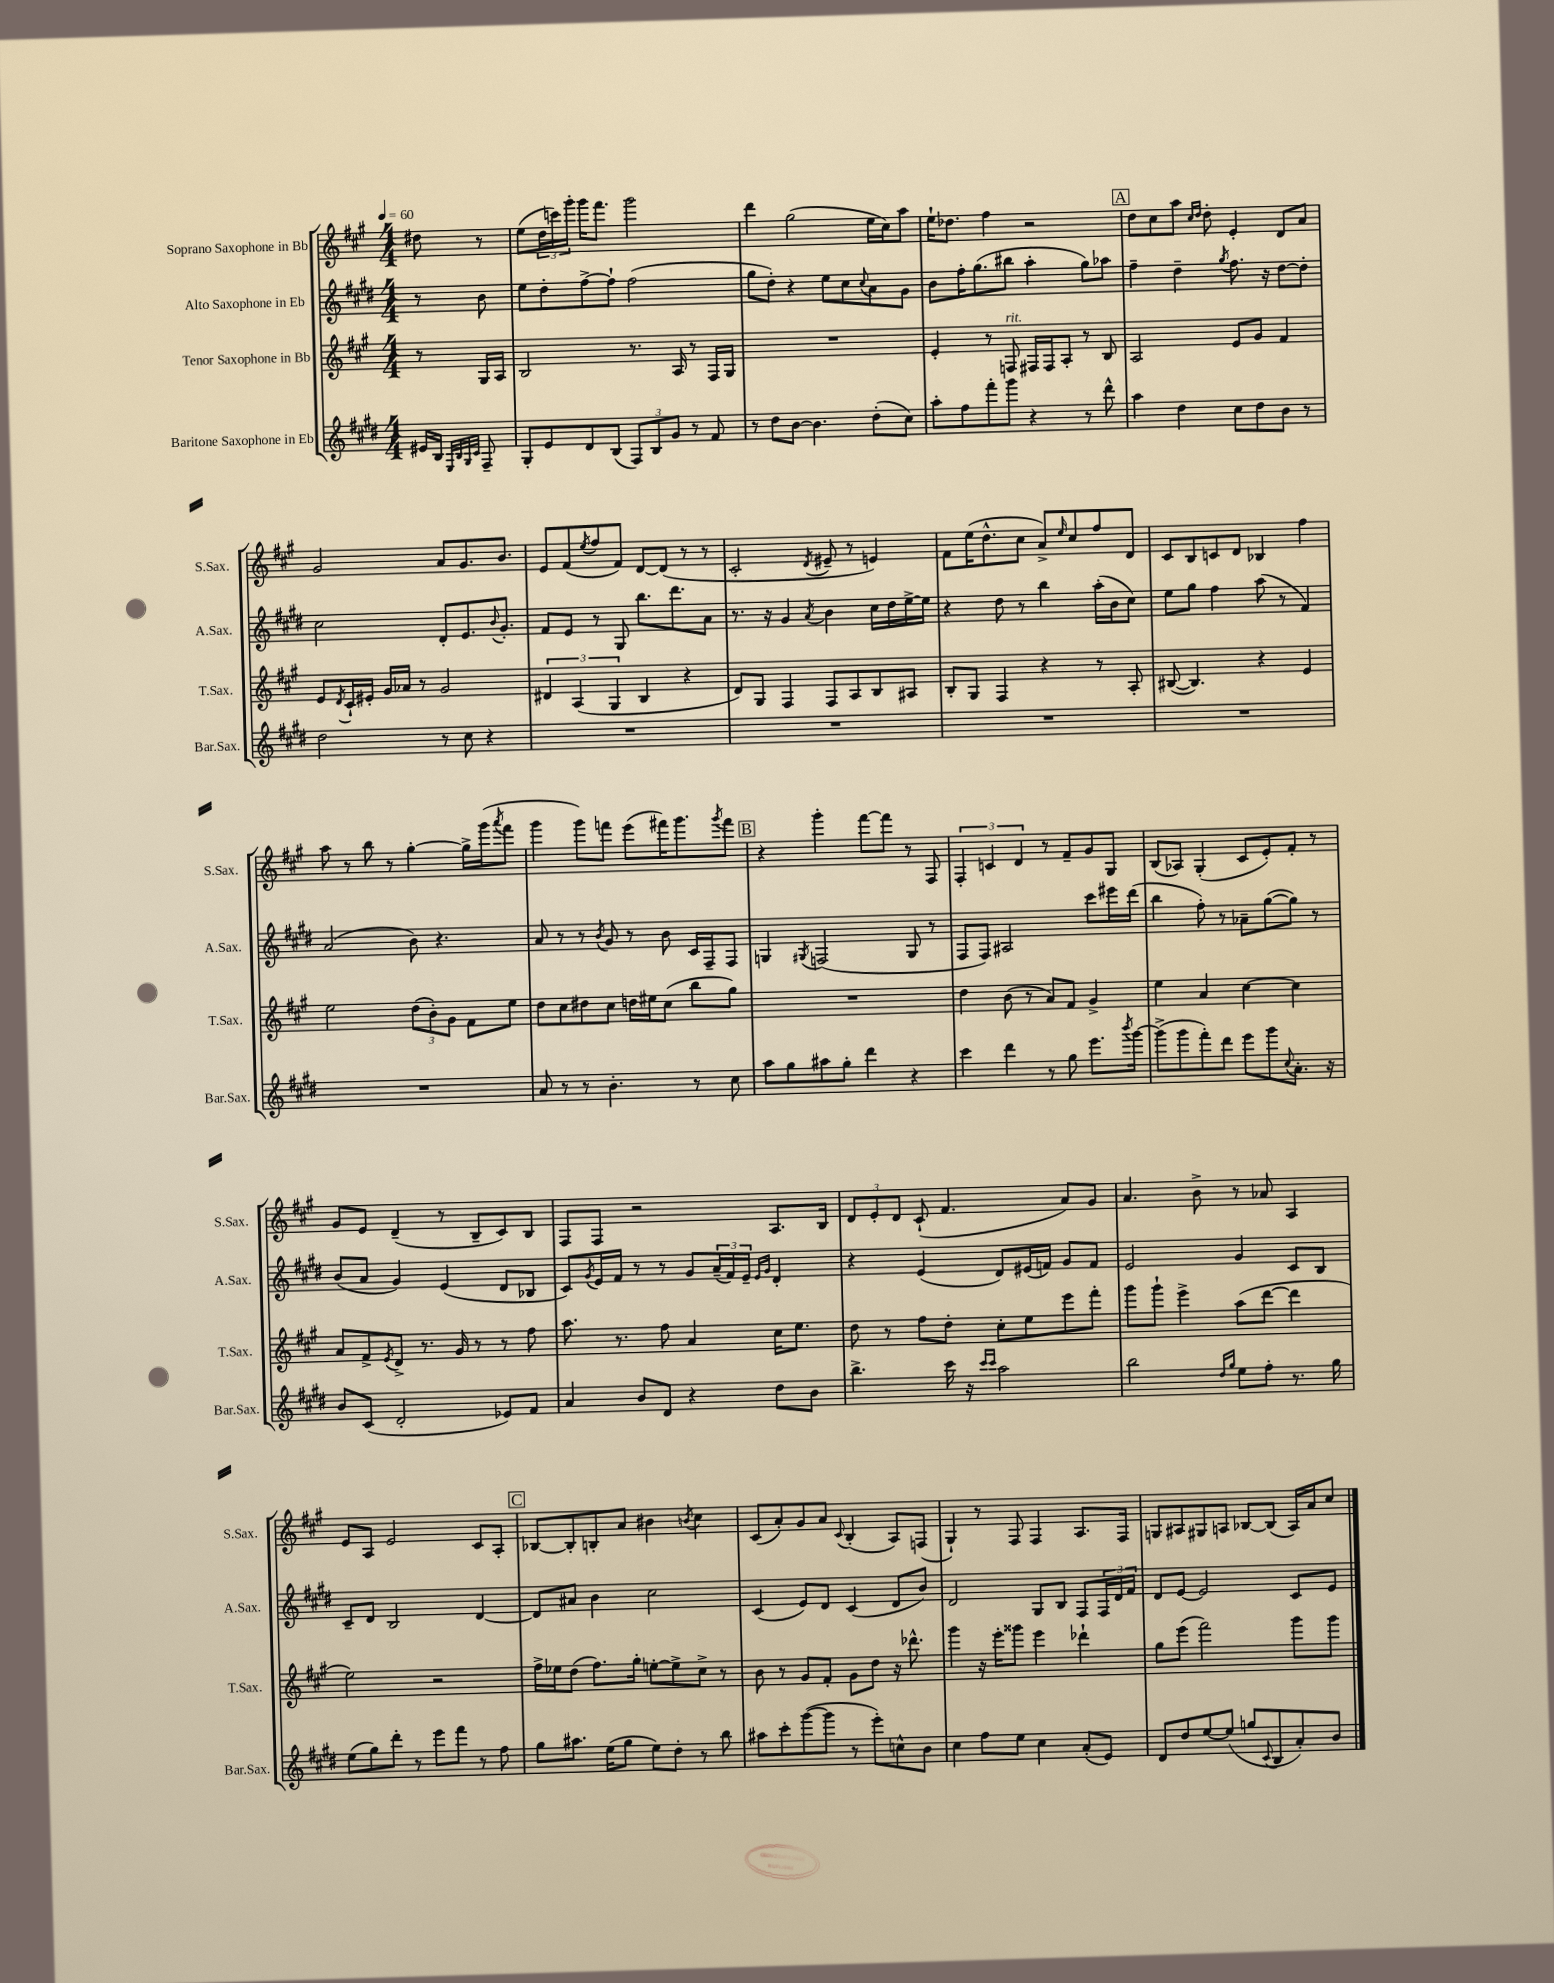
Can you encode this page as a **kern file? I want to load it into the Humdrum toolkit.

**kern	**kern	**kern	**kern
*staff4	*staff3	*staff2	*staff1
*clefG2	*clefG2	*clefG2	*clefG2
*k[f#c#g#d#]	*k[f#c#g#]	*k[f#c#g#d#]	*k[f#c#g#]
*M4/4	*M4/4	*M4/4	*M4/4
*MM60	*MM60	*MM60	*MM60
16e#	8r	8r	8dd#
16B	.	.	.
32qqE	.	.	.
32qqB	.	.	.
32qqG#	.	.	.
32qqc#	.	.	.
8F#~	16G#	8b	8r
.	16A	.	.
=	=	=	=
8G#'	2B	8ee	(8ee
8e	.	8dd#'	24dd
.	.	.	24ccc)
.	.	.	24ggg#'
8d#	.	[8ff#^	16ggg#
.	.	.	8.fff#
(8B	.	8ff#`]	.
12F#)	8.r	(2ff#	2ggg#
12B	.	.	.
12g#	.	.	.
.	16A	.	.
8r	8r	.	.
8f#	16F#	.	.
.	16G#	.	.
=	=	=	=
8r	1r	8gg#	4ddd
8dd#	.	8dd#')	.
[8b	.	4r	(2gg#
4.b]	.	.	.
.	.	8ee	.
.	.	8cc#	.
.	.	8qqcc#	.
(8dd#'	.	8a	16ee
.	.	.	16cc#)
8cc#)	.	8g#	8aa
=	=	=	=
8aa'	4e'	8b	16ee`
.	.	.	8.dd-
8ff#	.	16ff#'	.
.	.	(8.gg#	.
8fff#'	8r	.	4ff#
8ggg#	8F	8bb#	.
4r	16F#	4aa'	2r
.	16F#	.	.
.	8A'	.	.
8r	8r	8gg#)	.
8ddd#^^	8B	8aa-	.
=	=	=	=
4aa	2A	4ff#~	8dd
.	.	.	8cc#
4dd#	.	4dd#~	8aa
.	.	.	16qqcc#
.	.	.	16qqdd
.	.	.	8dd'
.	.	8qgg#	.
8cc#	8e	8.ff#	4e'
8dd#	8g#	.	.
.	.	16r	.
8b	4f#	[8dd#	8d
8r	.	8dd#']	8a
=	=	=	=
2dd#	8e	2cc#	2g#
.	8qd	.	.
.	16c#`	.	.
.	16e#'	.	.
.	16g#	.	.
.	16a-	.	.
.	8r	.	.
8r	2g#	8d#'	8a
8cc#	.	8.e	8.g#
4r	.	.	.
.	.	8qqb	.
.	.	8.g#'	8.b
=	=	=	=
1r	6d#	8f#	8e
.	.	8e	(8f#
.	(6A	.	.
.	.	.	8qee
.	.	8r	8ff#
.	6G#	.	.
.	.	8G#	8f#)
.	4B	8.bb	[8d
.	.	.	(8d]
.	.	8.ddd#	.
.	4r	.	8r
.	.	8a	8r
=	=	=	=
1r	8d)	8.r	2c#'
.	8G#	.	.
.	.	16r	.
.	4F#	4g#	.
.	.	8qa	8qd
.	8F#	4b	8e#~
.	8A	.	8r
.	8B	16cc#	4e)
.	.	16dd#	.
.	8A#	[16ee^	.
.	.	16ee]	.
=	=	=	=
1r	8B'	4r	8f#
.	8G#	.	(16ee
.	.	.	8.dd^^
.	4F#	8dd#	.
.	.	8r	8cc#
.	4r	4bb	8a^)
.	.	.	16qqee
.	.	.	8cc#
.	8r	(16aa'	8ff#
.	.	16b	.
.	8A'	8cc#)	8d
=	=	=	=
1r	([8B#	8ee	8c#
.	4.B#])	8gg#	8B
.	.	4ff#	8c
.	.	.	8d
.	4r	(8aa	4B-
.	.	8r	.
.	4e	4f#)	4ff#
=	=	=	=
1r	2ee	(2a	8aa
.	.	.	8r
.	.	.	8bb
.	.	.	8r
.	(12dd	8b)	[4gg#'
.	12b')	.	.
.	.	4.r	.
.	12g#	.	.
.	8f#	.	16gg#^]
.	.	.	(16ggg#
.	.	.	8qaaa
.	8ee	.	8fff#
=	=	=	=
8a	8dd	8a	4ggg#
8r	8cc#	8r	.
8r	8dd#	8r	8ggg#)
.	.	8qb	.
4.b'	8cc#	8g#	8fff
.	16dd	8r	(8eee
.	16ee#	.	.
.	(8cc#	8b	16fff#)
.	.	.	8.ggg#
8r	8bb	16c#	.
.	.	16F#~	.
.	.	.	8qggg#
8cc#	8gg#)	8F#	8fff#
=	=	=	=
8aa	1r	4G	4r
8gg#	.	.	.
.	.	8qG#	.
8aa#	.	(2F	4ggg#'
8gg#'	.	.	.
4ddd#	.	.	[8fff#
.	.	.	8fff#]
4r	.	8G#	8r
.	.	8r	8F#
=	=	=	=
4ccc#	4dd	8F#	6F#'
.	.	8F#)	.
.	.	.	6c
4ddd#	(8b	2A#	.
.	.	.	6d
.	8r	.	.
8r	8a)	.	8r
8gg#	8f#	.	8f#~
8.eee	4g#^	8ccc#	8g#
.	.	16eee#	8G#
8qbbb	.	.	.
[16ggg#	.	(16ddd#	.
=	=	=	=
(8ggg#^]	4ee	4bb	(8B
8ggg#	.	.	8A-)
8fff#')	4a	8ff#')	(4G#'
8ddd#	.	8r	.
8eee	[4cc#	8a-~	8c#
8ggg#	.	([8gg#	8e')
8qqcc#	.	.	.
8.a'	4cc#]	8gg#])	8f#'
.	.	8r	8r
16r	.	.	.
=	=	=	=
8b	8a	(8b	8g#
(8c#	8f#^	8a	8e
.	8qe	.	.
2d#'	8d^	4g#)	(4d~
.	8.r	.	.
.	.	(4e	8r
.	16g#	.	.
.	8r	.	8B~
8e-)	8r	8d#	8c#)
8f#	8ff#	8B-	8B
=	=	=	=
4a	8.aa	8c#)	8F#
.	.	8qg#	.
.	.	16e	8F#
.	8.r	16f#	.
8b	.	8r	2r
8d#	8ff#	8r	.
4r	4a	8g#	.
.	.	(24a~	.
.	.	24f#)	.
.	.	24e~	.
.	.	16qqe	.
.	.	16qqg#	.
8dd#	16cc#	4d#'	8.A
.	8.ee	.	.
8b	.	.	.
.	.	.	16B
=	=	=	=
4.bb^	8dd	4r	12d
.	.	.	12e'
.	8r	.	.
.	.	.	12d
.	8ff#	(4e	(8c#`
16ccc#	8dd'	.	4.f#
16r	.	.	.
16qqccc#	.	.	.
16qqccc#	.	.	.
2aa	8cc#'	8d#)	.
.	8ee	(16e#	.
.	.	16f)	.
.	8eee	8g#	8a)
.	8fff#'	8f	8g#
=	=	=	=
2bb	8ggg#	2e	4.a
.	8ggg#`	.	.
.	4eee^	.	.
.	.	.	8b^
16qqdd#	.	.	.
16qqgg#	.	.	.
8ee	(8aa	4g#	8r
8ff#'	[8ddd	.	8a-
8.r	4ddd]	8c#	4A
.	.	8B	.
16gg#	.	.	.
=	=	=	=
(8ee	2ee)	8c#~	8e
8gg#)	.	8d#	8A
8ddd#'	.	2B	2e
8r	.	.	.
8eee	2r	.	.
8fff#	.	.	.
8r	.	[4d#	8c#
8ff#	.	.	8A'
=	=	=	=
8gg#	16ff#^	8d#]	[8B-
.	16ee-	.	.
8.aa#	(8dd	8a#	8B-']
.	8.ff#)	4b	8B'
(16ee	.	.	.
8gg#	.	.	8a
.	16gg#'	.	.
8ee)	[8ee'	2cc#	4b#
8dd#'	8ee^]	.	.
.	.	.	8qb
8r	8cc#^	.	4cc#
8bb	8r	.	.
=	=	=	=
8aa#	8b	(4c#	(8c#
8ccc#'	8r	.	8a')
([8ggg#	8g#	8e)	8g#
8ggg#]	8f#'	8d#	8a
.	.	.	8qqc#
8r	8g#	(4c#	(4B'
8eee')	8dd	.	.
8cc^^	16r	8d#	8A)
.	8.ddd-^^	.	.
8b	.	8b)	(8F
=	=	=	=
4cc#	4ggg#	2d#	4G#`)
8ff#	16r	.	8r
.	16eee'	.	.
8ee	8ggg##	.	8F#
4cc#	4eee	8G#	4F#
.	.	8B	.
(8a'	4ddd-`	8F#	8.A
8e)	.	24F#	.
.	.	24d#	.
.	.	.	16F#
.	.	24f#	.
=	=	=	=
8d#	8gg#	8d#	8G
8dd#	(8eee	[8e	8A#
[8ee	2fff#)	2e]	8G#
(8ee]	.	.	8A
8gg	.	.	[8B-
8qqc#	.	.	.
8B	.	.	(8B-]
8a')	8ggg#	8c#	16A)
.	.	.	16a
8b	8ggg#	8e	8cc#
==	==	==	==
*-	*-	*-	*-
